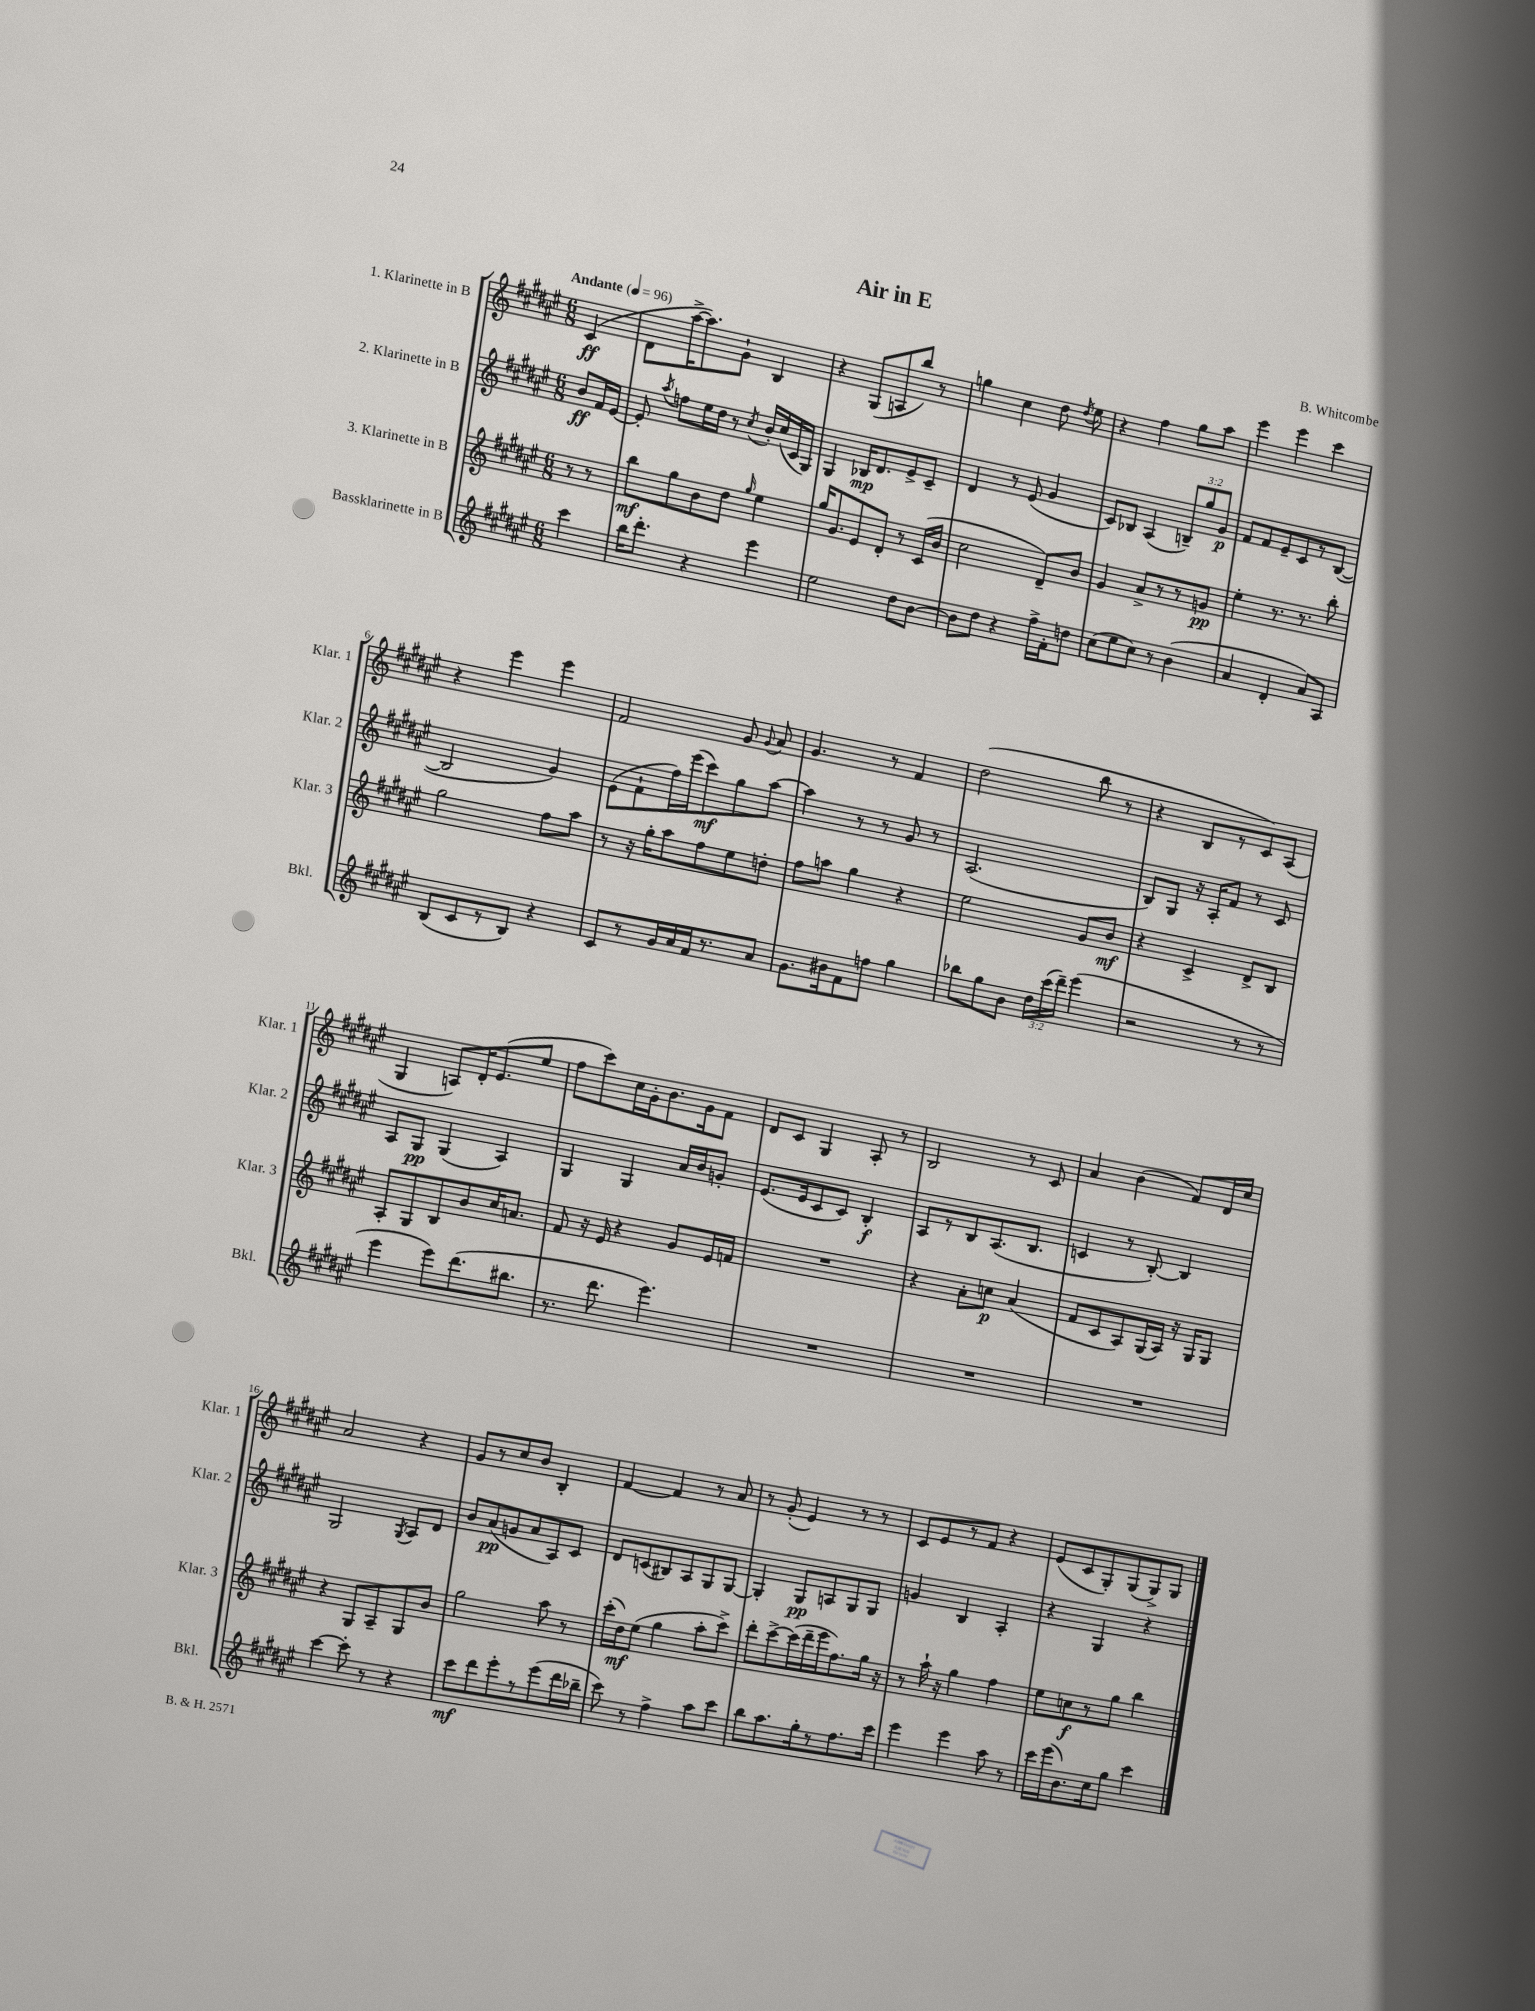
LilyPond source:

\header { title = "Air in E" composer = "B. Whitcombe" }
<<
\new StaffGroup <<
\new Staff = "s0" \with { instrumentName = "1. Klarinette in B" shortInstrumentName = "Klar. 1" } {
    \clef treble \key fis \major \numericTimeSignature \time 6/8 \partial 4 \tempo "Andante" 4 = 96
    \autoBeamOff cis'4\ff( |
    dis'8[ ais''16~-> ais''8.) gis'8]-! b4 |
    r4 gis8[( a8 b''8]) r8 |
    g''4 cis''4 dis''8 \acciaccatura { dis''8 } eis''8 |
    r4 fis''4 gis''8[ ais''8] |
    eis'''4 eis'''4 cis'''4 |
    r4 eis'''4 eis'''4 |
    fis'2 gis'8 \appoggiatura { gis'8 } ais'8 |
    gis'4. r8 fis'4 |
    dis''2( b''8 r8 |
    r4 b8[ r8 cis'8) ais8]( |
    gis4 a8[) dis'16-. eis'8.( eis''8] |
    fis''8[ cis'''8) cis''16 gis'16-. b'8. gis'16 fis'8] |
    dis'8[ cis'8] gis4 ais8-. r8 |
    b2 r8 cis'8 |
    ais'4 b'4( fis'8[) dis'16 cis''16] |
    ais'2 r4 |
    gis'8[ r8 cis''8 b'8] b4-. |
    fis'4~ fis'4 r8 ais'8 |
    r8 gis'8-.( eis'4) r8 r8 |
    cis'8[ eis'8 r8 fis'8] r4 |
    eis'8[( cis'8 gis8-.) gis8( gis8->) gis8] \bar "|." |
}
\new Staff = "s1" \with { instrumentName = "2. Klarinette in B" shortInstrumentName = "Klar. 2" } {
    \clef treble \key fis \major \numericTimeSignature \time 6/8 \override Staff.TupletNumber.text = #tuplet-number::calc-fraction-text \partial 4
    \autoBeamOff b'8[\ff fis'16 eis'16]~ |
    eis'8-. \acciaccatura { ais''8 } f''8[ eis''16 dis''16] r8 \acciaccatura { cis''8 } b'16[-. cis''16( cis'16 gis16]) |
    gis4 bes16[\mp dis'8. eis'8-> cis'8]-- |
    dis'4 r8 eis'8( gis'4 |
    cis'8[) bes8] ais4( \tuplet 3/2 { b8[--) gis''8 gis'8]\p } |
    fis'8[ fis'8 eis'8-- cis'8 r8 b8]~( |
    b2 gis'4) |
    eis'8[( fis'8-! fis''16) eis'''16( cis'''8\mf) gis''8 ais''8]~ |
    ais''4 r8 r8 gis'8 r8 |
    ais2.( |
    b8[) gis8] r16 ais16[-. fis'8] r8 cis'8 |
    ais8[ gis8]\pp gis4( ais4) |
    gis4 gis4 ais'16[ b'16 g'8]-. |
    eis'8.[( eis'16 cis'8 cis'8]) b4-.\f |
    ais8[ r8 b8 ais8.( b8.] |
    c'4 r8 b8~-.) b4 |
    gis2 \acciaccatura { gis8 } ais8[ dis'8] |
    b'8[ ais'8\pp( g'8 ais'8 ais8) cis'8] |
    dis'8[ c'8( bis8) ais8 gis8 gis8]~ |
    gis4-. gis8[\pp a8 gis8 gis8] |
    g'4 b4 ais4-. |
    r4 gis4 r4 \bar "|." |
}
\new Staff = "s2" \with { instrumentName = "3. Klarinette in B" shortInstrumentName = "Klar. 3" } {
    \clef treble \key fis \major \numericTimeSignature \time 6/8 \partial 4
    \autoBeamOff r8 r8 |
    b''8[\mf gis''8 b'8 dis''8] \grace { gis''16 } eis''4 |
    gis''16[ gis'8. eis'8 dis'8]-. r8 cis'16[( b'16] |
    cis''2 dis'8[--) b'8] |
    gis'4 ais'8[-> r8 r8 g'8]\pp |
    eis''4-. r8. r8. b''8-. |
    gis''2 fis''8[ ais''8] |
    r8 r16 gis''16[-. ais''8 fis''8 eis''8 d''8]-. |
    fis''8[ a''8] gis''4 r4 |
    eis''2 gis'8[ b'8]\mf |
    r4 cis'4-> dis'8[-> b8] |
    ais8[-. gis8 b8 b'8 cis''16 a'8.] |
    fis'8 r16 eis'16 r4 gis'8[ eis'16 f'16] |
    R2. |
    r4 ais'8[-. c''8]\p ais'4( |
    fis'8[ cis'8 ais8) gis16( ais16]) r16 gis16[ gis8] |
    r4 gis8[ ais8-- gis8 b'8] |
    gis''2 ais''8 r8 |
    cis'''16[-.( dis''16\mf) eis''8]( gis''4 ais''8[-. cis'''8]->) |
    dis'''8[-. cis'''8~-> cis'''16( dis'''16-- eis'''16 fis''8.) gis''16] r16 |
    r8 ais''16-! r16 gis''4 fis''4 |
    eis''8[ c''8\f r8 gis''8] b''4 \bar "|." |
}
\new Staff = "s3" \with { instrumentName = "Bassklarinette in B" shortInstrumentName = "Bkl." } {
    \clef treble \key fis \major \numericTimeSignature \time 6/8 \override Staff.TupletNumber.text = #tuplet-number::calc-fraction-text \partial 4
    \autoBeamOff cis'''4 |
    b''16[ dis'''8.]-. r4 eis'''4 |
    eis''2 dis''8[ b'8]~ |
    b'8[ dis''8] r4 fis''16[-> fis'16-. d''8] |
    cis''8[( eis''8 cis''8]) r8 b'4( |
    ais'4 dis'4-. ais'8[) ais8] |
    b8[( cis'8 r8 b8]) r4 |
    cis'8[ r8 gis'16 ais'16 fis'16 r8. ais'8] |
    gis'8.[ bis'16 fis'8 f''8] gis''4 |
    bes''8[ gis''8 b'8] \tuplet 3/2 { dis''16[ cis'''16( dis'''16]--) } eis'''4( |
    r2 r8 r8 |
    eis'''4 eis'''8[) dis'''8.( bis''8.] |
    r8. dis'''8. eis'''4.) |
    R2. |
    R2. |
    R2. |
    cis'''4~ cis'''8-. r8 r4 |
    cis'''8[\mf dis'''8 eis'''8-. r8 eis'''8( dis'''16 bes''16]-- |
    cis'''8) r8 fis''4-> ais''8[ cis'''8] |
    b''8[ ais''8. gis''16-. r8 fis''8. cis'''16] |
    eis'''4 eis'''4 ais''8 r8 |
    cis'''16[ eis'''16( b'8.) cis''16 gis''8] cis'''4 \bar "|." |
}
>>
>>
